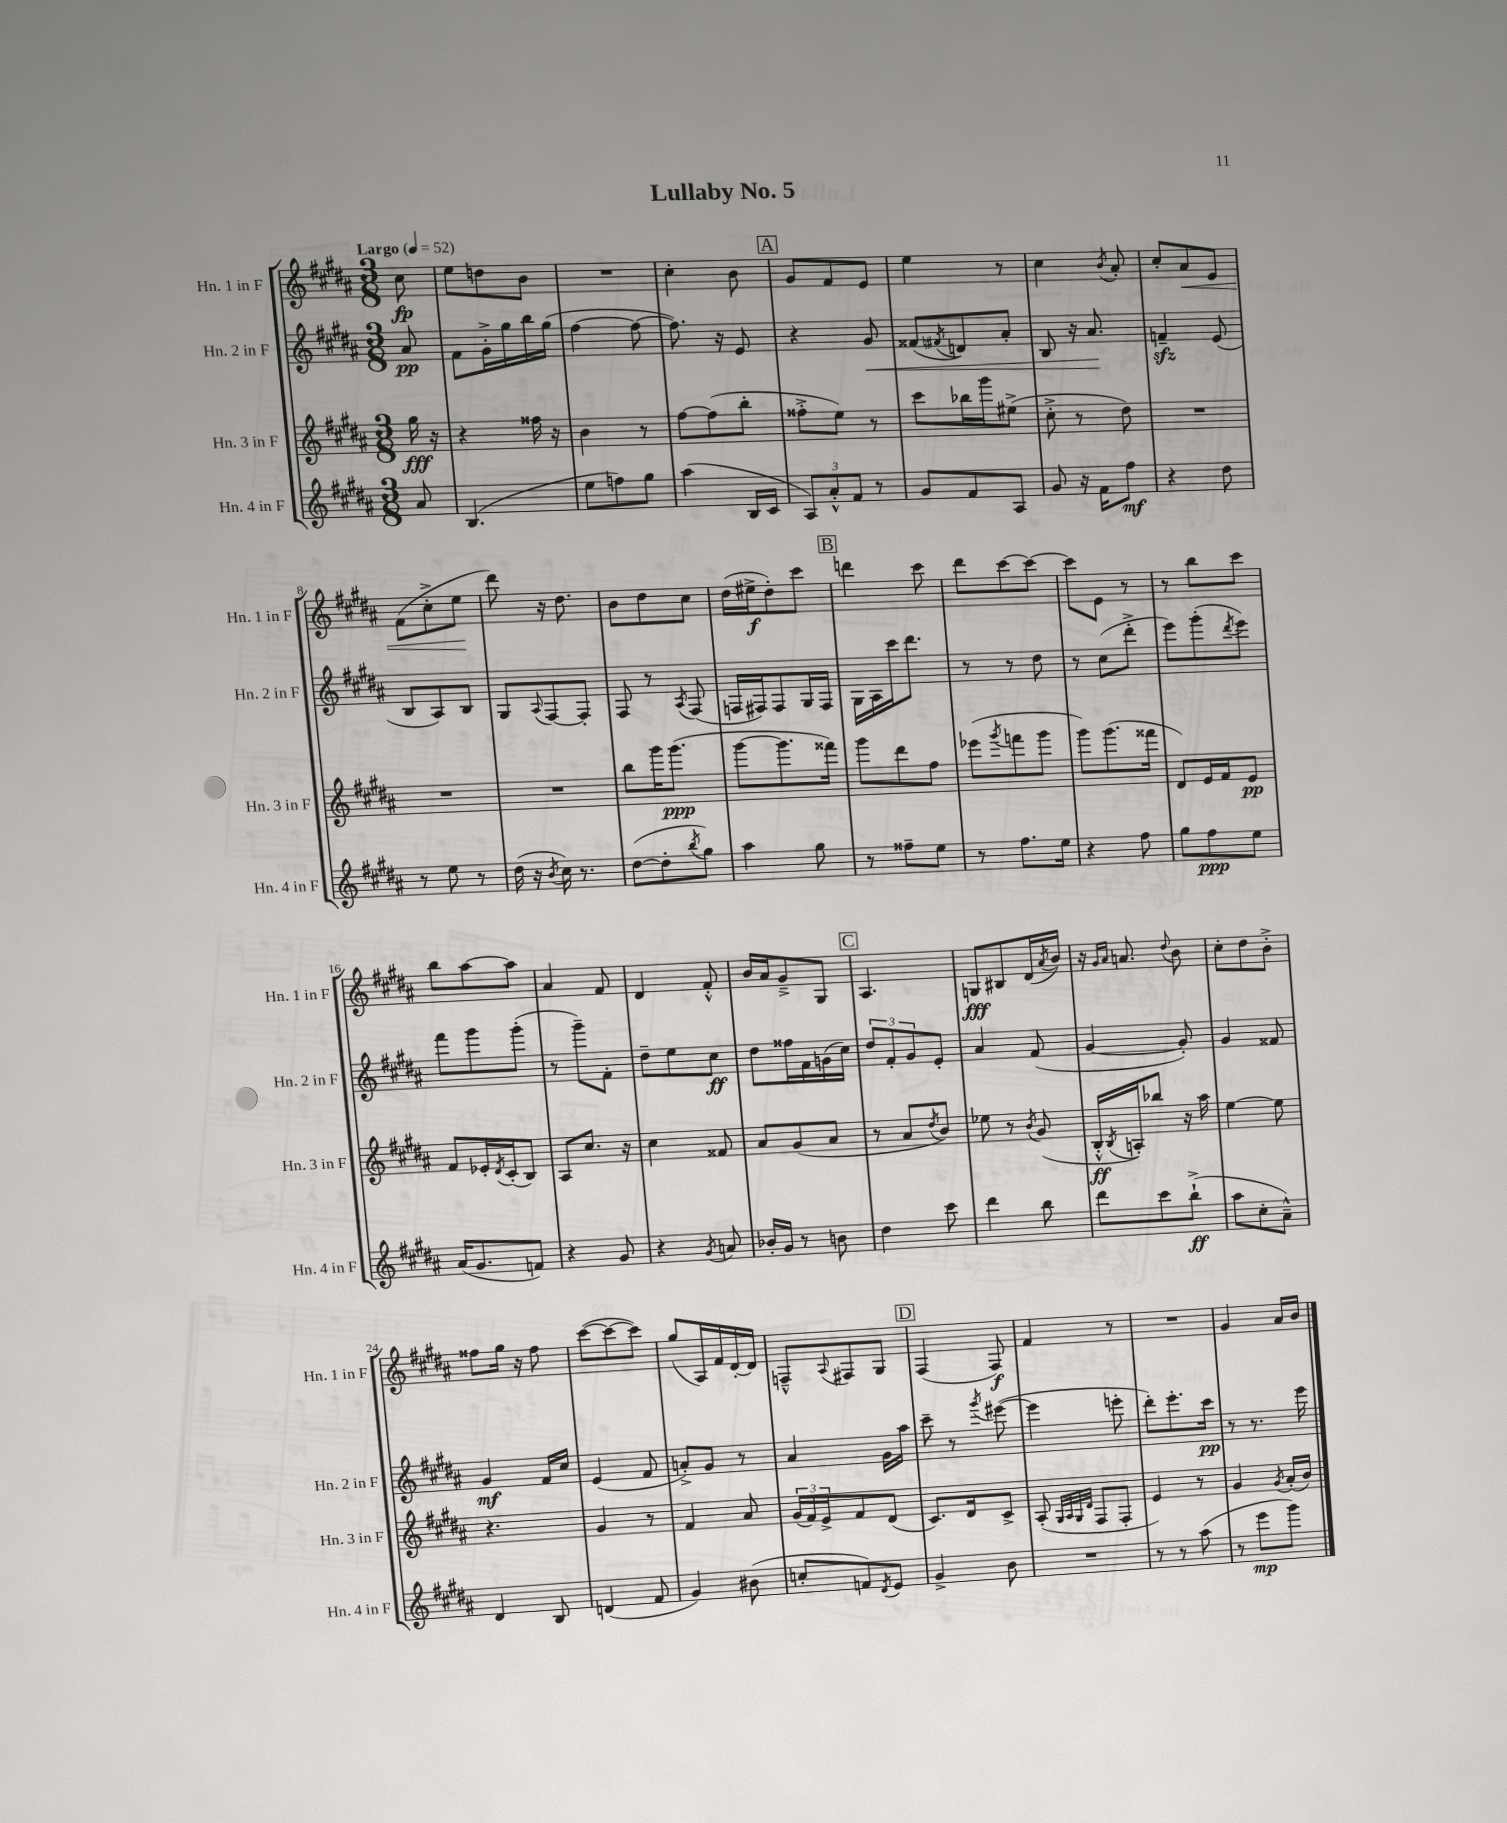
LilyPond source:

\header { title = "Lullaby No. 5" }
<<
\new StaffGroup <<
\new Staff = "s0" \with { instrumentName = "Hn. 1 in F" shortInstrumentName = "Hn. 1 in F" } {
    \clef treble \key b \major \numericTimeSignature \time 3/8 \partial 8 \tempo "Largo" 4 = 52
    cis''8\fp |
    e''8 d''8 b'8 |
    R4. |
    cis''4-. b'8 |
    \mark \markup { \box "A" } gis'8 fis'8 e'8 |
    e''4 r8 |
    cis''4 \acciaccatura { b'8 } ais'8-. |
    cis''8-. ais'8\< e'8 |
    fis'8( cis''8-.-> e''8\! |
    dis'''8) r16 dis''8. |
    b'8 dis''8 cis''8 |
    dis''16( eis''16->\f dis''8-.) cis'''8 |
    \mark \markup { \box "B" } d'''4 cis'''8 |
    dis'''8 cis'''8~ cis'''8~ |
    cis'''8 e'8 r8 |
    r8 b''8 cis'''8 |
    b''8 ais''8~ ais''8 |
    ais'4 fis'8 |
    dis'4 fis'8-.-^ |
    b'16 ais'16 gis'8---> gis8 |
    \mark \markup { \box "C" } ais4. |
    g8\fff bis8 dis'16( \acciaccatura { ais'8 } b'16) |
    r16 \grace { gis'16 ais'16 } a'8. \appoggiatura { dis''8 } b'8 |
    cis''8-. dis''8 b'8-.-> |
    fisis''8 gis''16 r16 fisis''8 |
    cis'''8~( cis'''8~ cis'''8) |
    gis''8( ais16) fis'16 dis'16~-. dis'16 |
    f8---^ \appoggiatura { ais8 } fis8 gis8 |
    \mark \markup { \box "D" } fis4( fis8\f) |
    fis'4 r8 |
    R4. |
    gis'4 ais'16 b'16 \bar "|." |
}
\new Staff = "s1" \with { instrumentName = "Hn. 2 in F" shortInstrumentName = "Hn. 2 in F" } {
    \clef treble \key b \major \numericTimeSignature \time 3/8 \partial 8
    ais'8\pp |
    fis'8 gis'16-.-> gis''16 b''16 gis''16( |
    fis''4~ fis''8~ |
    fis''8.) r16 e'8 |
    \mark \markup { \box "A" } r4 gis'8\< |
    fisis'8( \acciaccatura { fis'8 } d'8) ais'8-. |
    b8 r16 ais'8.\! |
    f'4--\sfz e'8( |
    b8 ais8) b8 |
    gis8 \appoggiatura { ais8 } fis8~ fis8-. |
    fis8 r8 \acciaccatura { ais8 } fis8( |
    f16 fis16) fis8 gis16 fis16 |
    \mark \markup { \box "B" } gis16 ais16 cis'''16 dis'''8. |
    r8 r8 dis''8 |
    r8 cis''8( dis'''8-.-> |
    e'''8) gis'''8-.( \acciaccatura { dis'''8 } e'''8) |
    fis'''8 gis'''8 gis'''8-.( |
    r8 gis'''8--) fis'8-. |
    dis''8-- e''8 cis''8\ff |
    dis''8 fisis''16 fis'16 g'16( cis''16) |
    \mark \markup { \box "C" } \tuplet 3/2 { dis''8 fis'8-. gis'8 } e'8-. |
    ais'4 fis'8( |
    gis'4~ gis'8-.) |
    gis'4 fisis'8 |
    gis'4\mf fis'16 cis''16 |
    e'4( fis'8 |
    a'8-.->) gis'8 r8 |
    ais'4 gis'16 ais''16 |
    \mark \markup { \box "D" } cis'''8-- r8 \acciaccatura { gis'''8 } eis'''8~( |
    eis'''4 e'''8-. |
    dis'''8-.) e'''8.-. cis'''16\pp |
    r8 r8. e'''16 \bar "|." |
}
\new Staff = "s2" \with { instrumentName = "Hn. 3 in F" shortInstrumentName = "Hn. 3 in F" } {
    \clef treble \key b \major \numericTimeSignature \time 3/8 \partial 8
    gis''16\fff r16 |
    r4 fisis''16 r16 |
    b'4 r8 |
    fis''8~ fis''8( b''8-. |
    \mark \markup { \box "A" } fisis''8-.-> e''8) r8 |
    cis'''8 bes''16 gis'''16 eis''8->( |
    cis''8-.-> r8 dis''8) |
    R4. |
    R4. |
    R4. |
    b''8 gis'''16 gis'''8.\ppp( |
    gis'''8~ gis'''8. fisis'''16) |
    \mark \markup { \box "B" } gis'''8 dis'''8 fis''8 |
    ees'''8( \acciaccatura { gis'''8 } f'''8 gis'''8 |
    gis'''8) gis'''8.( fisis'''16 |
    dis'8) e'16 fis'16 e'8\pp |
    fis'8 ees'16-. \acciaccatura { dis'8 } cis'16-.( b8) |
    ais8 cis''8. r16 |
    cis''4 fisis'8 |
    ais'8 gis'8( ais'8 |
    \mark \markup { \box "C" } r8 ais'8 \acciaccatura { dis''8 } b'8) |
    ees''8 r8 \acciaccatura { b'8 } gis'8( |
    b16-.-^\ff \acciaccatura { b8 } a16-.) bes''8 r16 ais''16 |
    e''4~ e''8 |
    r4. |
    gis'4 r8 |
    fis'4 ais'8 |
    \tuplet 3/2 { gis'16( fis'16) e'16-> } fis'8 dis'8( |
    \mark \markup { \box "D" } cis'8.) dis'16 cis'8-> |
    ais8-.( \grace { gis32 ais32 gis32 dis'32 } fis8 fis8-. |
    e'4) r8 |
    gis'4 \acciaccatura { gis'8 } ais'16-.( b'16) \bar "|." |
}
\new Staff = "s3" \with { instrumentName = "Hn. 4 in F" shortInstrumentName = "Hn. 4 in F" } {
    \clef treble \key b \major \numericTimeSignature \time 3/8 \partial 8
    ais'8 |
    b4.( |
    e''8 f''8) gis''8 |
    ais''4( b16 cis'16 |
    \mark \markup { \box "A" } \tuplet 3/2 { ais8) ais'8-.-^ fis'8 } r8 |
    gis'8 fis'8 ais8 |
    gis'8 r16 fis'16 fis''8\mf |
    r4 dis''8 |
    r8 e''8 r8 |
    dis''16( r16 \acciaccatura { b'8 } cis''16) r8. |
    dis''8~( dis''8-. \acciaccatura { b''8 } gis''8) |
    ais''4 gis''8 |
    \mark \markup { \box "B" } r8 fisis''8-- e''8 |
    r8 fis''8. e''16 |
    r4 fis''8 |
    gis''8 fis''8\ppp e''8 |
    ais'16( gis'8. f'8) |
    r4 gis'8 |
    r4 \acciaccatura { gis'8 } a'8 |
    bes'16-. gis'16 r8 b'8 |
    \mark \markup { \box "C" } dis''4 cis'''8 |
    dis'''4 b''8 |
    dis'''8 cis'''8 b''8-!->\ff( |
    ais''8 cis''8-. ais'8---^) |
    dis'4 b8 |
    d'4( fis'8 |
    gis'4) bis'8( |
    c''8-. f'8) \acciaccatura { dis'8 } e'8 |
    \mark \markup { \box "D" } gis'4-> b'8 |
    R4. |
    r8 r8 ais''8( |
    r8 e'''8\mp gis'''8) \bar "|." |
}
>>
>>
